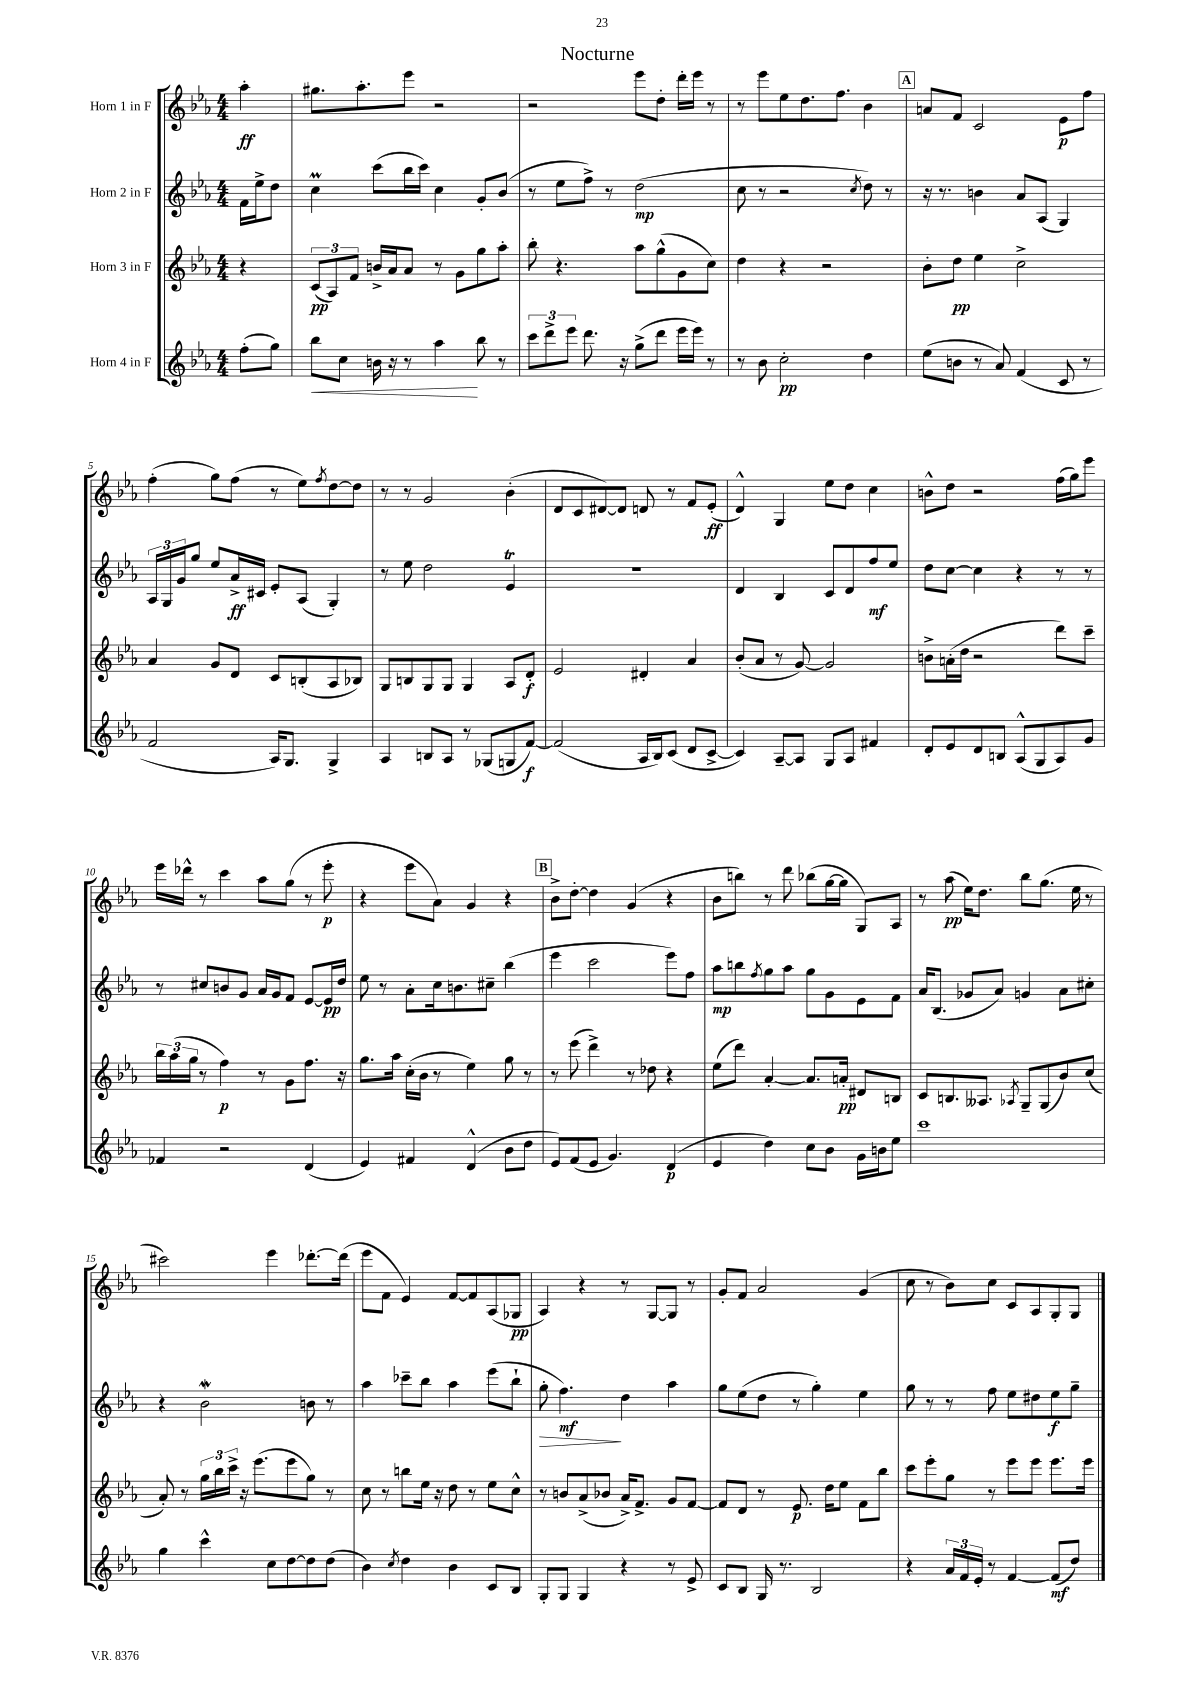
\header { title = "Nocturne" }
<<
\new StaffGroup <<
\new Staff = "s0" \with { instrumentName = "Horn 1 in F" } {
    \clef treble \key ees \major \numericTimeSignature \time 4/4 \partial 4
    aes''4-.\ff |
    gis''8. aes''8.-. ees'''8 r2 |
    r2 ees'''8 d''8-. d'''16-. ees'''16 r8 |
    r8 ees'''8 ees''8 d''8. f''8. bes'4 |
    \mark \markup { \box "A" } a'8 f'8 c'2 ees'8\p f''8 |
    f''4-.( g''8) f''8( r8 ees''8) \acciaccatura { f''8 } d''8~ d''8 |
    r8 r8 g'2 bes'4-.( |
    d'8 c'8 dis'8~) dis'8 d'8 r8 f'8 ees'8-.\ff( |
    d'4-^) g4 ees''8 d''8 c''4 |
    b'8-^ d''8 r2 f''16( g''16) ees'''8 |
    ees'''16 des'''16-^ r8 c'''4 aes''8 g''8( r8 ees'''8-.\p |
    r4 ees'''8 aes'8) g'4 r4 |
    \mark \markup { \box "B" } bes'8-> d''8~-. d''4 g'4( r4 |
    bes'8 b''8) r8 d'''8 bes''8( g''16~ g''16 g8) aes8 |
    r8 aes''8\pp( ees''16) d''8. bes''8 g''8.( ees''16 r8 |
    cis'''2) ees'''4 des'''8.~-. des'''16( |
    ees'''8 f'8 ees'4) f'8~ f'8 aes8( ges8\pp |
    aes4) r4 r8 g8~ g8 r8 |
    g'8-. f'8 aes'2 g'4( |
    c''8 r8 bes'8) c''8 c'8 aes8 g8-. g8 \bar "|." |
}
\new Staff = "s1" \with { instrumentName = "Horn 2 in F" } {
    \clef treble \key ees \major \numericTimeSignature \time 4/4 \partial 4
    f'16 ees''16-> d''8 |
    c''4\prall c'''8( bes''16 c'''16) c''4 g'8-. bes'8( |
    r8 ees''8 f''8->) r8 d''2\mp( |
    c''8 r8 r2 \acciaccatura { c''8 } d''8) r8 |
    \mark \markup { \box "A" } r16 r8. b'4 aes'8 aes8( g4) |
    \tuplet 3/2 { aes16 g16 g'16 } g''8 ees''8 aes'16->\ff cis'16 ees'8-. aes8( g4-.) |
    r8 ees''8 d''2 ees'4\trill |
    R1 |
    d'4 bes4 c'8 d'8 f''8\mf ees''8 |
    d''8 c''8~ c''4 r4 r8 r8 |
    r8 cis''8 b'8 g'8 aes'16 g'16 f'8 ees'8~ ees'16\pp d''16 |
    ees''8 r8 aes'8-. c''16 b'8. cis''8-- bes''4( |
    \mark \markup { \box "B" } ees'''4 c'''2 ees'''8) f''8 |
    aes''8\mp b''8 \acciaccatura { f''8 } g''8 aes''8 g''8 g'8 ees'8 f'8 |
    aes'16 bes8.( ges'8 aes'8) g'4 aes'8 cis''8-. |
    r4 bes'2\mordent b'8 r8 |
    aes''4 ces'''8-- bes''8 aes''4 ees'''8( bes''8-! |
    g''8-.\> f''4.\mf\!) d''4 aes''4 |
    g''8 ees''8( d''8 r8 g''4-.) ees''4 |
    g''8 r8 r8 f''8 ees''8 dis''8 ees''8\f g''8-- \bar "|." |
}
\new Staff = "s2" \with { instrumentName = "Horn 3 in F" } {
    \clef treble \key ees \major \numericTimeSignature \time 4/4 \partial 4
    r4 |
    \tuplet 3/2 { c'8\pp( aes8) f'8 } b'16-> aes'16 aes'8 r8 g'8 g''8 aes''8-. |
    bes''8-. r4. aes''8 g''8-^( g'8 c''8) |
    d''4 r4 r2 |
    \mark \markup { \box "A" } bes'8-. d''8\pp ees''4 c''2-> |
    aes'4 g'8 d'8 c'8 b8-.( aes8 bes8) |
    g8 b8 g8 g8 g4 aes8 d'8-.\f |
    ees'2 dis'4-. aes'4 |
    bes'8-.( aes'8 r8 g'8~) g'2 |
    b'8-> a'16-.( d''16 r2 d'''8) c'''8-- |
    \tuplet 3/2 { bes''16 aes''16( g''16 } r8 f''4\p) r8 g'8 f''8. r16 |
    g''8. aes''16 c''16-.( bes'16 r8 ees''4) g''8 r8 |
    \mark \markup { \box "B" } r8 ees'''8( d'''4->) r8 des''8 r4 |
    ees''8( d'''8) aes'4~-. aes'8. a'16-.\pp dis'8 b8 |
    c'8 b8. aeses8. \acciaccatura { aes8 } g8-- g8( bes'8) c''8( |
    aes'8-.) r8 \tuplet 3/2 { g''16 bes''16 c'''16-> } r16 ees'''8.( ees'''8 g''8) r8 |
    c''8 r8 b''8 ees''16 r16 d''8 r8 ees''8 c''8-^ |
    r8 b'8 aes'8->( bes'8 aes'16->) f'8.-> g'8 f'8~ |
    f'8 d'8 r8 ees'8.\p d''16 ees''8 f'8 bes''8 |
    c'''8 ees'''8-. g''8 r8 ees'''8 ees'''8 ees'''8. ees'''16 \bar "|." |
}
\new Staff = "s3" \with { instrumentName = "Horn 4 in F" } {
    \clef treble \key ees \major \numericTimeSignature \time 4/4 \partial 4
    f''8-.( g''8) |
    bes''8\< c''8 b'16 r16 r8 aes''4\! bes''8 r8 |
    \tuplet 3/2 { c'''8 d'''8-> ees'''8 } d'''8. r16 g''8->( d'''8 ees'''16 ees'''16) r8 |
    r8 bes'8 c''2-.\pp d''4 |
    \mark \markup { \box "A" } ees''8( b'8 r8 aes'8) f'4( c'8 r8 |
    f'2 aes16) g8. g4-> |
    aes4 b8 aes8 r8 ges8( g8 f'8~\f) |
    f'2( aes16 bes16) c'8( d'8 c'8~-> |
    c'4) aes8~-- aes8 g8 aes8 fis'4 |
    d'8-. ees'8 d'8 b8 aes8-^( g8 aes8) g'8 |
    fes'4 r2 d'4( |
    ees'4) fis'4 d'4-^( bes'8 d''8 |
    \mark \markup { \box "B" } ees'8) f'8( ees'8 g'4.) d'4\p( |
    ees'4 d''4) c''8 bes'8 g'16 b'16 ees''8 |
    c'''1 |
    g''4 c'''4-^ c''8 d''8~ d''8 d''8( |
    bes'4) \acciaccatura { c''8 } d''4 bes'4 c'8 bes8 |
    g8-. g8 g4 r4 r8 ees'8-> |
    c'8 bes8 g16 r8. bes2 |
    r4 \tuplet 3/2 { aes'16 f'16 ees'16-. } r8 f'4~ f'8\mf( d''8) \bar "|." |
}
>>
>>
